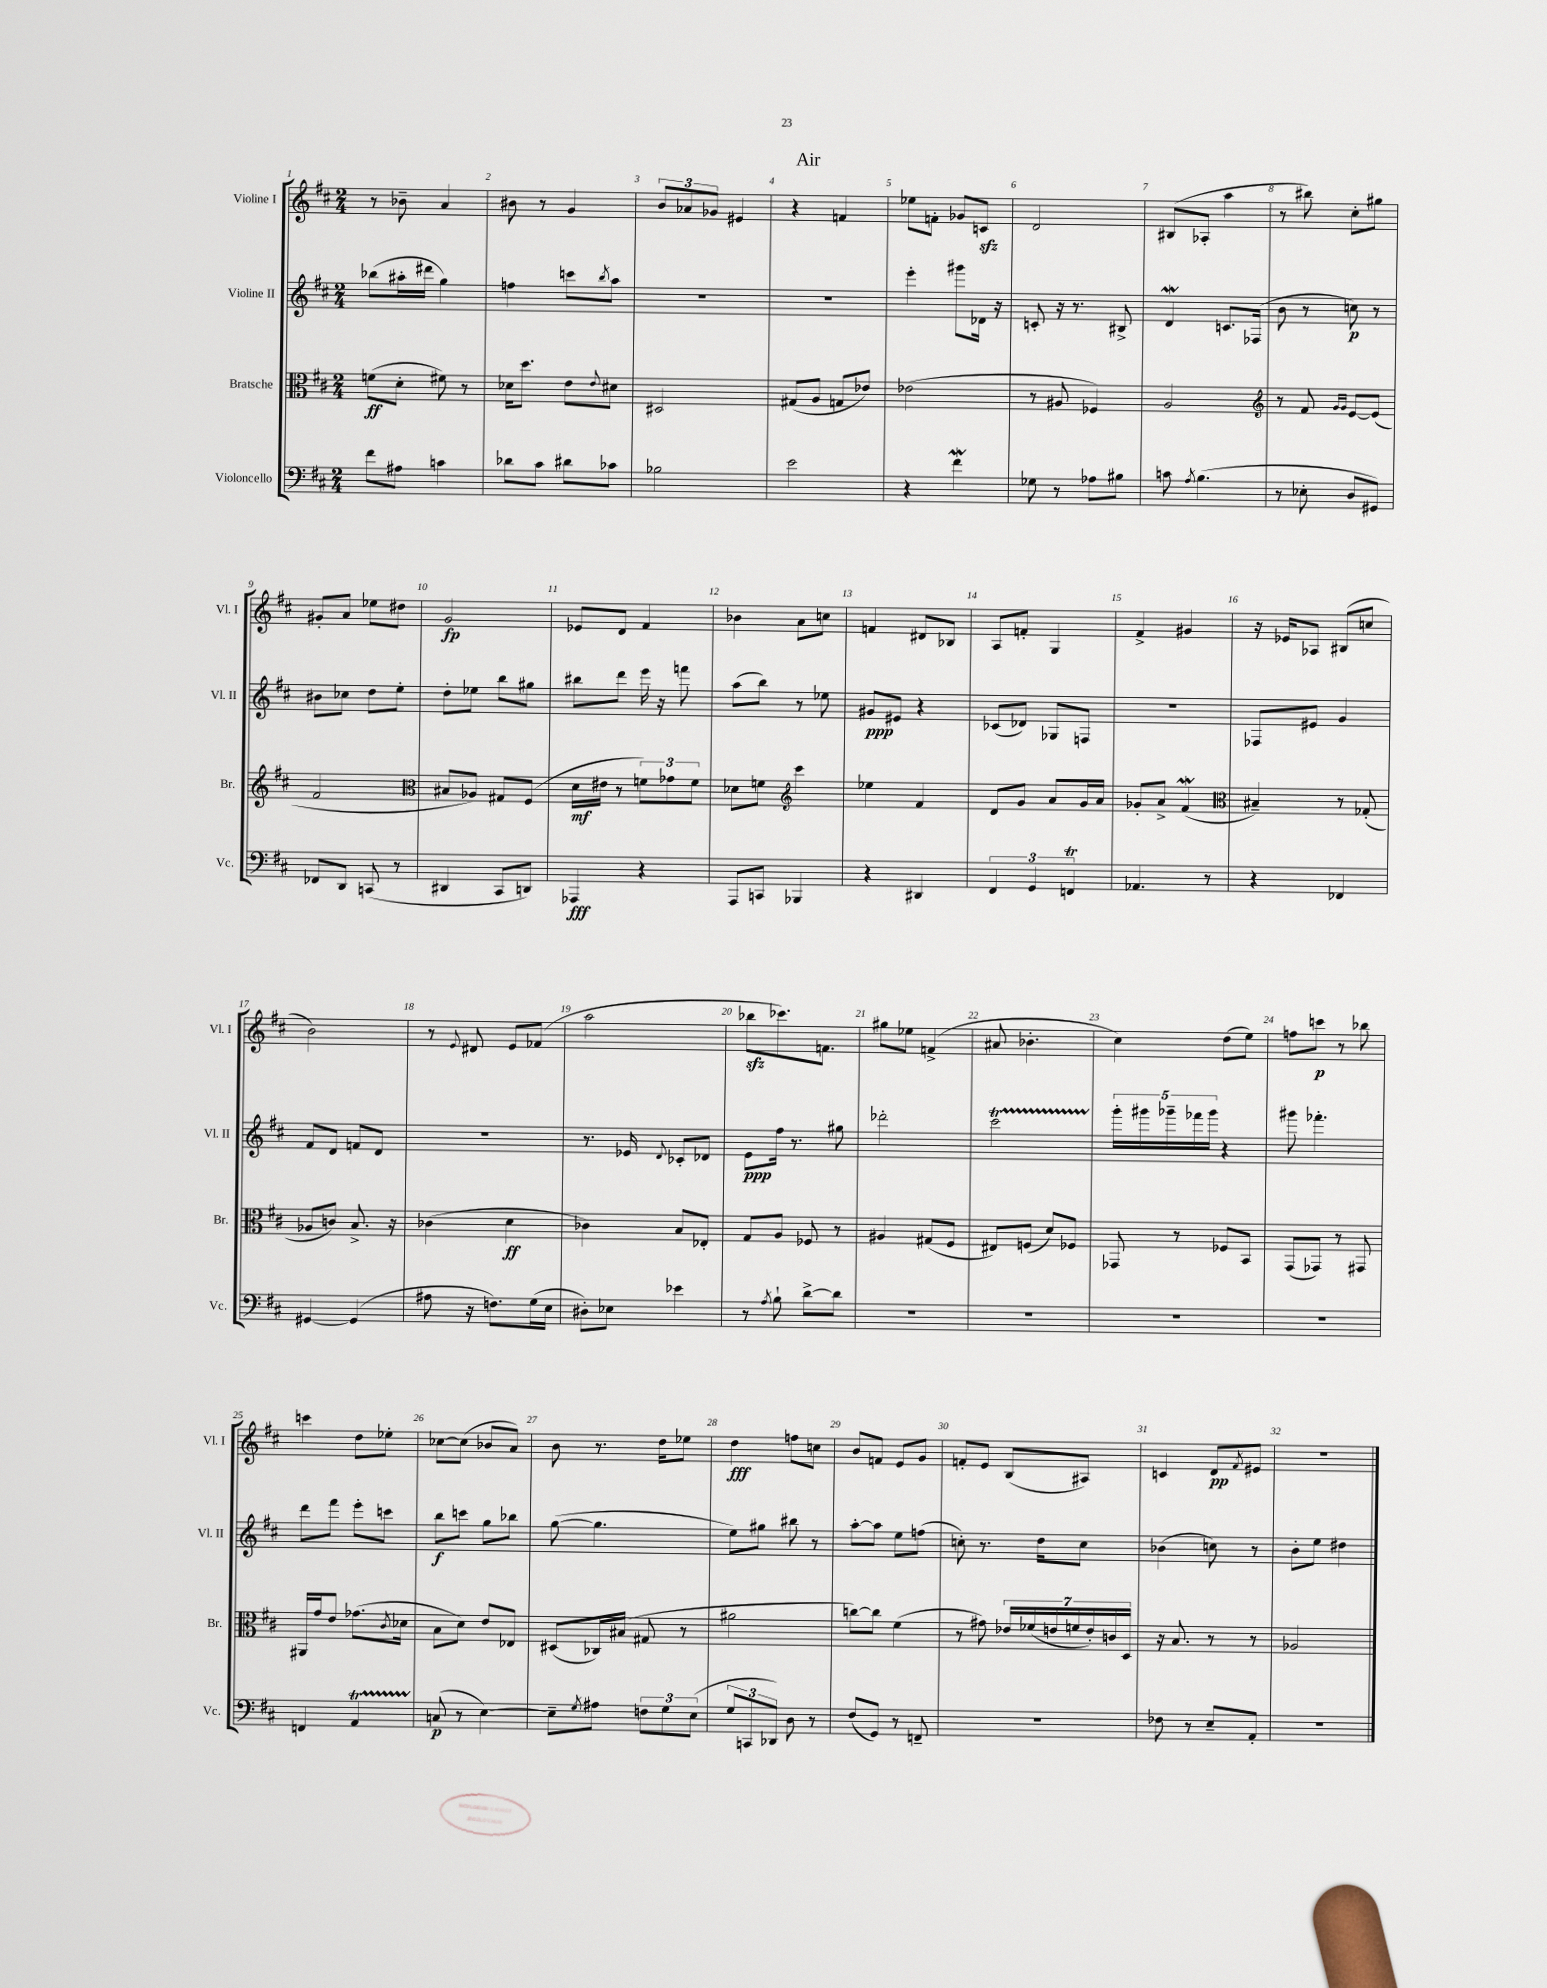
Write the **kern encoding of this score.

**kern	**kern	**kern	**kern
*staff4	*staff3	*staff2	*staff1
*clefF4	*clefC3	*clefG2	*clefG2
*k[f#c#]	*k[f#c#]	*k[f#c#]	*k[f#c#]
*M2/4	*M2/4	*M2/4	*M2/4
8f#	(8f	(8bb-	8r
8A#	8d'	16aa#'	8b-~
.	.	16ddd#	.
4c	8f#)	4gg)	4a
.	8r	.	.
=	=	=	=
8d-	16d-	4ff	8b#
.	8.dd	.	.
8c#	.	.	8r
8d#	8e	8ccc	4g
.	8qqe	8qbb	.
8c-	8d#	8aa	.
=	=	=	=
2B-	2D#	2r	12b
.	.	.	12a-
.	.	.	12g-
.	.	.	4e#
=	=	=	=
2e	(8G#	2r	4r
.	8A	.	.
.	8G	.	4f
.	8e-)	.	.
=	=	=	=
4r	(2e-	4eee'	8ee-
.	.	.	8f'
4f#	.	8ggg#	8g-
.	.	16d-	8c
.	.	16r	.
=	=	=	=
8G-	8r	8c'	2d
8r	8A#	16r	.
.	.	8.r	.
8A-	4F-)	.	.
8B#	.	8B#^	.
=	=	=	=
8c	2A	4d	(8B#
8qA	.	.	.
(4.B	.	.	8A-'
.	.	8.c	4aa
.	.	(16F-	.
=	=	=	=
*	*clefG2	*	*
8r	8r	8b	8r
8E-'	8f#	8r	8bb#)
.	16qqg	.	.
.	16qqg	.	.
8D	[8e	8cc)	8cc#'
8GG#)	(8e]	8r	8gg#
=	=	=	=
8FF-	2f#	8b#	8g#'
8DD	.	8cc-	8a
(8CC	.	8dd	8ee-
8r	.	8ee'	8dd#
=	=	=	=
*	*clefC3	*	*
4DD#	8B#	8dd'	2g
.	8A-)	8ee-	.
8CC#	8G#	8bb	.
8DD)	(8F#	8gg#	.
=	=	=	=
4AAA-	16d	8bb#	8e-
.	16e#	.	.
.	8r	8ddd	8d
4r	12f)	16eee	4f#
.	.	16r	.
.	12g-	.	.
.	.	8fff	.
.	12f	.	.
=	=	=	=
8AAA	8d-	(8aa	4b-
8CC	8f	8bb)	.
*	*clefG2	*	*
4BBB-	4ccc#	8r	8a
.	.	8ee-	8cc
=	=	=	=
4r	4ee-	8g#	4f
.	.	8e#	.
4DD#	4f#	4r	8d#
.	.	.	8B-
=	=	=	=
6FF#	8d	(8c-	8A
.	8g	8d-)	8f'
6GG	.	.	.
.	8a	8G-	4G
6FF	.	.	.
.	16g	8F	.
.	16a	.	.
=	=	=	=
4.AA-	8g-'	2r	4f#^
.	8a^	.	.
.	(4f#	.	4g#
8r	.	.	.
=	=	=	=
*	*clefC3	*	*
4r	4B#~)	8F-	16r
.	.	.	16e-
.	.	8e#	8A-
4FF-	8r	4g	(8B#
.	(8G-'	.	8cc
=	=	=	=
[4GG#	8A-	8f#	2b)
.	8c)	8d	.
(4GG#]	8.B^	8f	.
.	.	8d	.
.	16r	.	.
=	=	=	=
8A#	(4c-	2r	8r
.	.	.	8qqe
16r	.	.	8d#
8.F)	.	.	.
.	4d	.	8e
(16G	.	.	(8f-
16E	.	.	.
=	=	=	=
8D#')	4c-)	8.r	2aa
8E-	.	.	.
.	.	16e-	.
.	.	8qqd	.
4e-	8B	8c-'	.
.	8E-'	8d-	.
=	=	=	=
8r	8G	8e	8bb-
8qA	.	.	.
8B`	8A	16ff#	8.ccc-)
.	.	8.r	.
[8d^	8F-	.	.
.	.	.	8.f
8d]	8r	8gg#	.
=	=	=	=
2r	4A#	2ddd-'	8gg#
.	.	.	8ee-
.	(8G#	.	(4f^
.	8F#	.	.
=	=	=	=
2r	8E#)	2ccc#	8a#
.	(8F	.	4.b-'
.	8d)	.	.
.	8F-	.	.
=	=	=	=
2r	8GG-	20ggg'	4cc#)
.	.	20ggg#	.
.	.	20ggg-~	.
.	8r	.	.
.	.	20fff-	.
.	.	20ggg-	.
.	8F-	4r	(8dd
.	8BB	.	8ee)
=	=	=	=
2r	(8GG	8ggg#	8ff
.	8GG-)	4.fff-'	8ccc
.	8r	.	8r
.	8GG#	.	8bb-
=	=	=	=
4FF	16AA#	8ddd	4ccc
.	16g	.	.
.	8e	8fff#	.
4AA	(8.g-	8eee'	8dd
.	.	8ccc	8ee-'
.	8qc#	.	.
.	16d-	.	.
=	=	=	=
(8C	8B	8bb	[8cc-
8r	8d)	8ccc	(8cc-]
[4E)	8e	8gg	8b-
.	8E-	8bb-	8a)
=	=	=	=
8E~]	(8D#	([8gg	8b
8qG	.	.	.
8A#	16C-)	4.gg]	8.r
.	(16B#	.	.
12F	8G#	.	.
.	.	.	16dd
12G	.	.	.
.	8r	.	8ee-
(12E	.	.	.
=	=	=	=
12G	2a#	8ee)	4dd
12CC	.	.	.
.	.	8gg#	.
12DD-)	.	.	.
8D	.	8bb#	8ff
8r	.	8r	8cc
=	=	=	=
(8F#	[8cc)	[8aa'	8b
8GG)	8cc]	8aa]	8f
8r	(4f#	8ee	8e
8FF~	.	(8ff	8g
=	=	=	=
2r	8r	8cc')	8f'
.	8g#)	8.r	8e
.	28e-	.	(8B
.	(28f-	.	.
.	.	16dd	.
.	28e	.	.
.	28f	.	.
.	.	8cc	8A#)
.	28e')	.	.
.	28c	.	.
.	28D	.	.
=	=	=	=
8F-	16r	(4b-	4c
.	8.B	.	.
8r	.	.	.
8E~	8r	8cc)	8d
.	.	.	8qf#
8AA'	8r	8r	8e#
=	=	=	=
2r	2A-	8b'	2r
.	.	8ee	.
.	.	4dd#	.
==	==	==	==
*-	*-	*-	*-
